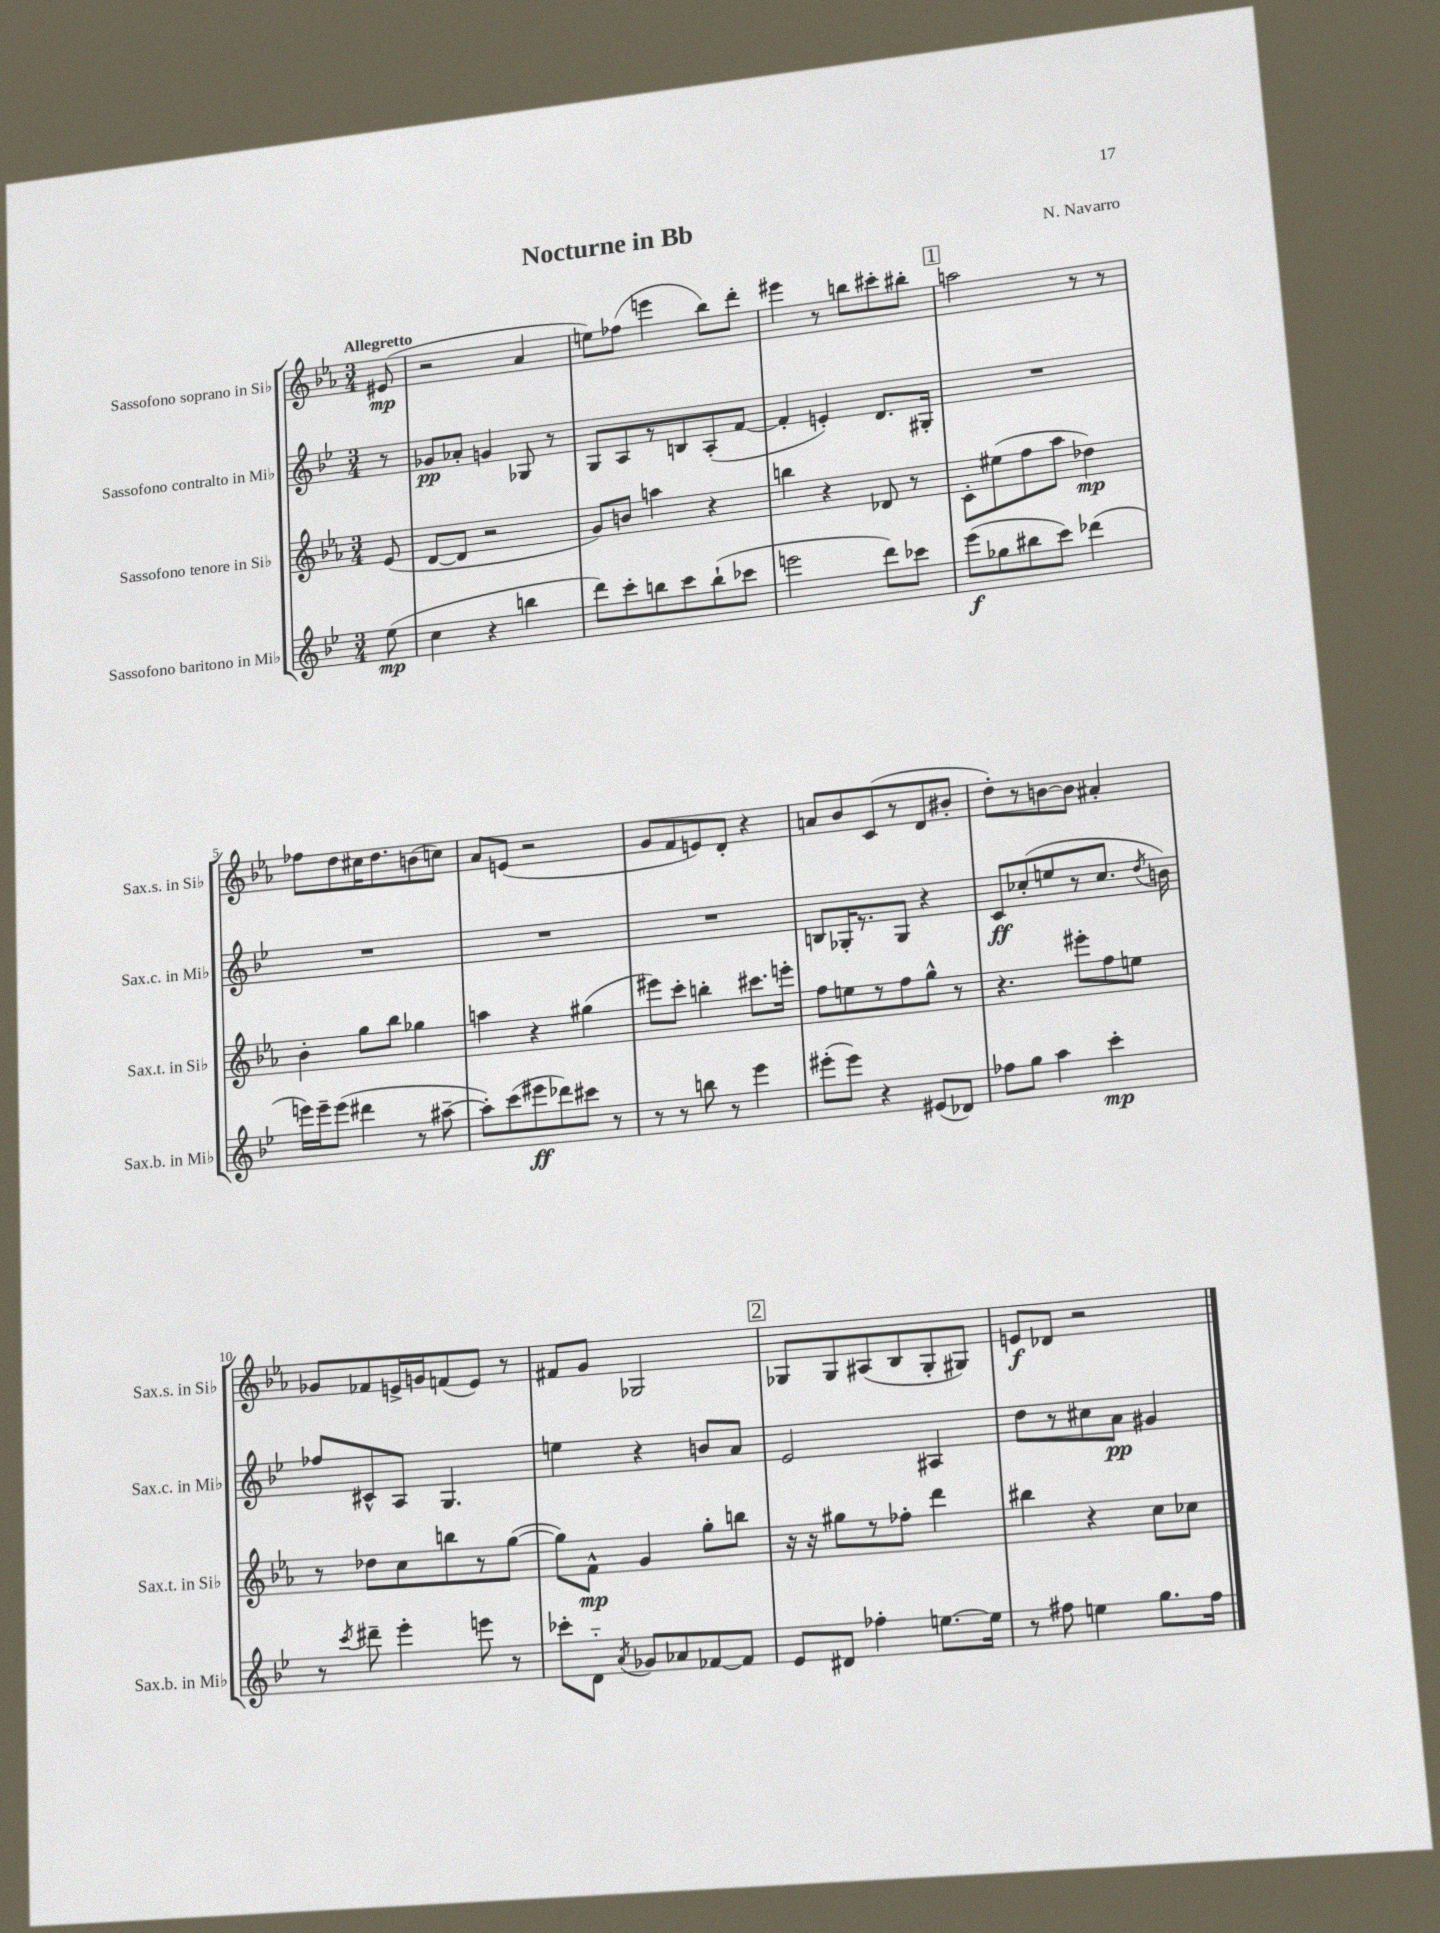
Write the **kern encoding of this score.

**kern	**kern	**kern	**kern
*staff4	*staff3	*staff2	*staff1
*clefG2	*clefG2	*clefG2	*clefG2
*k[b-e-]	*k[b-e-a-]	*k[b-e-]	*k[b-e-a-]
*M3/4	*M3/4	*M3/4	*M3/4
(8ee-	(8e-	8r	(8e#
=	=	=	=
4cc	[8d	8g-	2r
.	8d]	8a-'	.
4r	2r	4g	.
4bb	.	8G-	4a-
.	.	8r	.
=	=	=	=
8ddd)	8g)	8G	8ee)
8ccc'	8b	8A	(8ff-
8bb	4aa	8r	4eee
8ccc	.	8B	.
(8bb`	4r	(8A'	8bb-)
8ccc-	.	[8f	8ddd'
=	=	=	=
2eee	4bb	4f']	4eee#
.	4r	4e')	8r
.	.	.	8bb
8ddd)	8d-	8.d	8ccc#'
8ccc-	8r	.	8bb#'
.	.	16G#'	.
=	=	=	=
(8eee-	8c'	2.r	2aa
8gg-	(8ee#	.	.
8bb#	8ff	.	.
8ccc)	8aa-	.	.
(4ddd-	4dd-)	.	8r
.	.	.	8r
=	=	=	=
16eee)	4b-'	2.r	8ff-
16eee~	.	.	.
(8eee	.	.	8dd
4ddd#	8gg	.	16cc#
.	.	.	8.dd
.	8bb-	.	.
8r	4gg-	.	(8b
[8aa#~	.	.	8cc)
=	=	=	=
8aa#'])	4aa	2.r	8a-
(8ccc	.	.	(8e
8eee#	4r	.	2r
8ddd-)	.	.	.
8ccc#	(4gg#	.	.
8r	.	.	.
=	=	=	=
8r	8eee#)	2.r	8g
8r	8ccc'	.	8f
8bb	4bb'	.	8e)
8r	.	.	8d'
4eee-	8.ccc#	.	4r
.	16eee'	.	.
=	=	=	=
(8eee#'	8ff	8B	8a
8eee#)	8ee	16G-'	8b-
.	.	8.r	.
4r	8r	.	(8c
.	8ff	8G-	8r
(8e#	8gg^^	4r	8d
8d-)	8r	.	8b#'
=	=	=	=
8ff-	4.r	8c	8dd')
8gg	.	(8cc-'	8r
4aa	.	8ee	[8b
.	8eee#'	8r	8b]
4ccc'	8ff	8.cc-	4a#'
.	8ee	.	.
.	.	8qdd	.
.	.	16b)	.
=	=	=	=
8r	8r	8ff-	8g-
8qccc	.	.	.
8ddd#~	8dd-	8c#^^	8f-
4eee-'	8cc	8A	16e^
.	.	.	16g
.	8bb	4.G	(8f
8eee	8r	.	8e)
8r	([8gg	.	8r
=	=	=	=
8ccc-'	8gg])	4ee	8f#
8d'~	8f^^	.	8g
8qa	.	.	.
8g-	4g	4r	2G-
8a-	.	.	.
[8f-	8gg'	8b	.
8f-]	8bb	8a	.
=	=	=	=
8e-	16r	2e-	8G-
.	16r	.	.
8d#	8gg#	.	8G-
4ff-'	8r	.	(8A#
.	8ff-'	.	8B-
[8.ee	4ddd	4A#	8G-'
.	.	.	8G#)
16ee]	.	.	.
=	=	=	=
8r	4bb#	8dd	8e
8ff#	.	8r	8d-
4ee	4r	8cc#	2r
.	.	8a	.
8.gg	8cc	4g#	.
.	8cc-	.	.
16ff#	.	.	.
==	==	==	==
*-	*-	*-	*-
